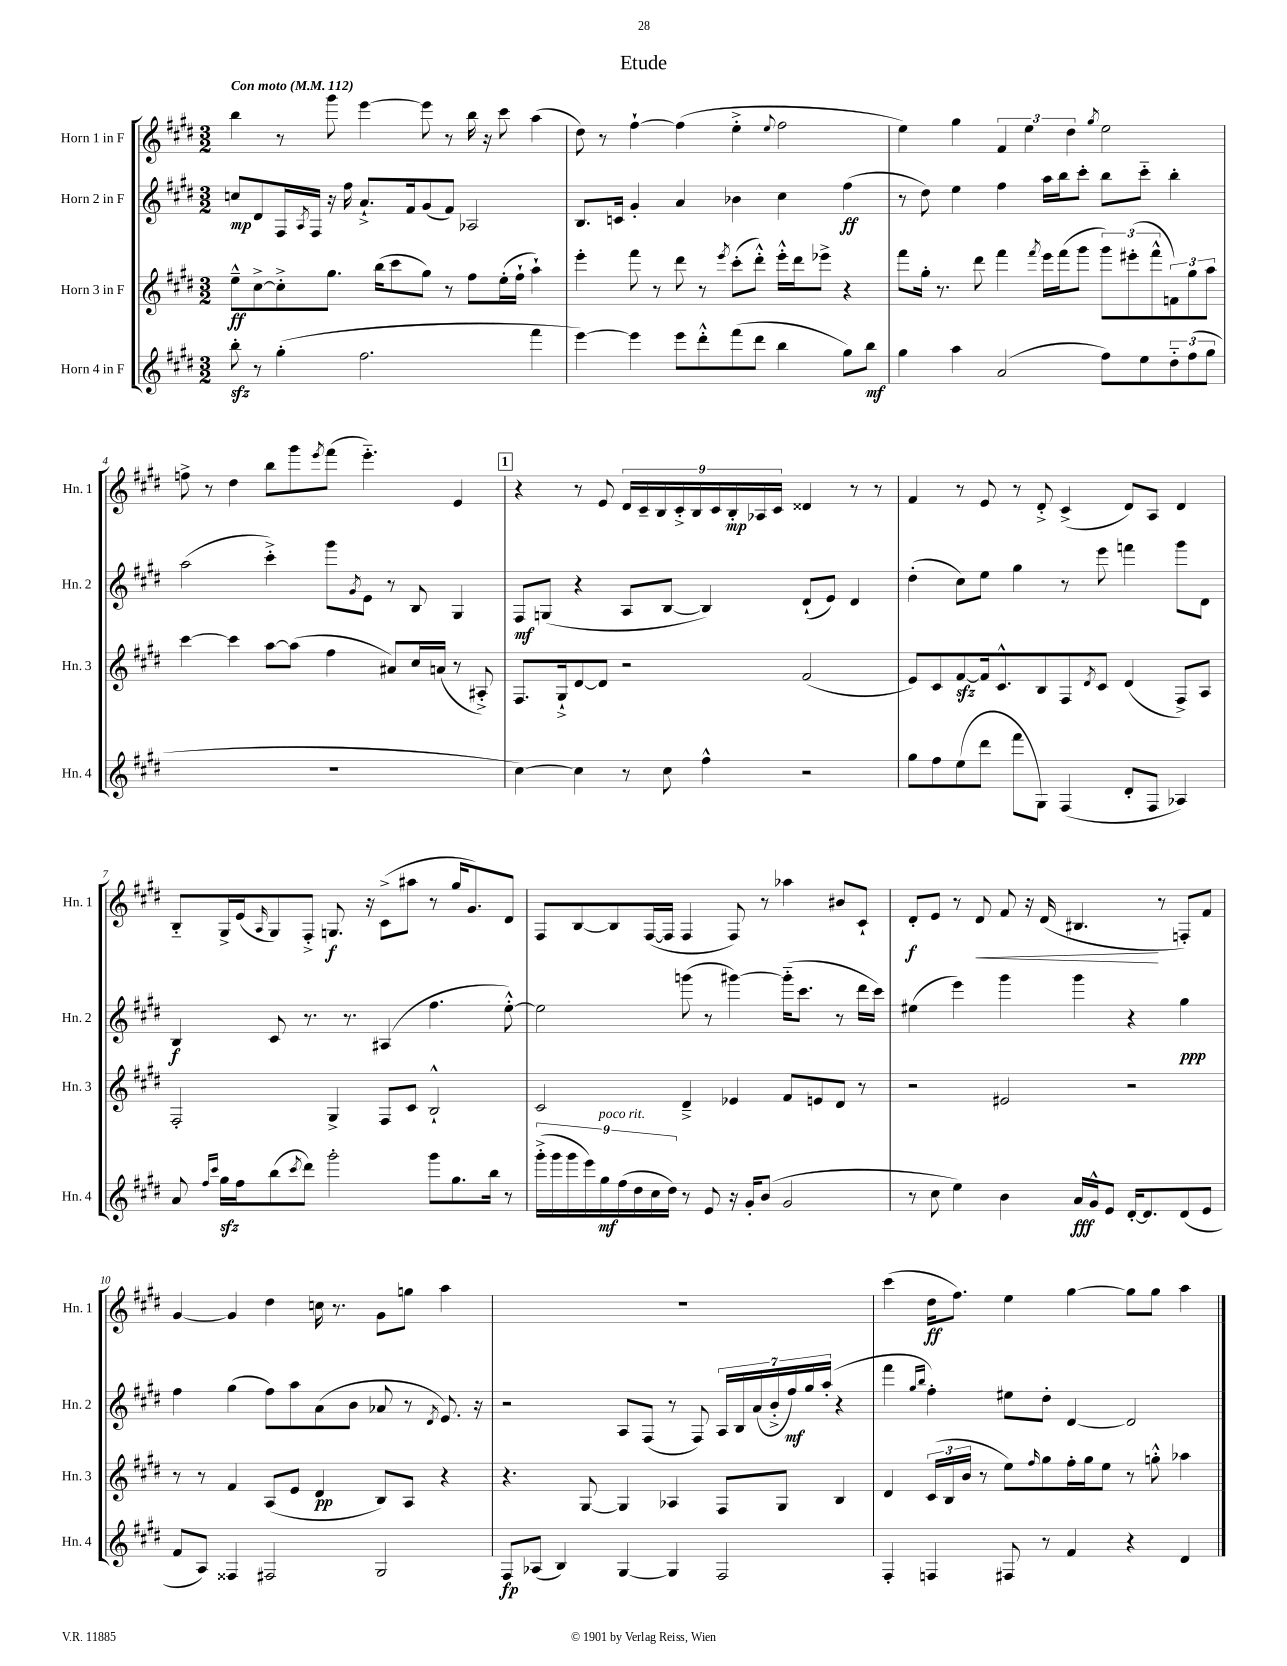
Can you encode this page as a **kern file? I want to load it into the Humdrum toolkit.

**kern	**dynam	**kern	**dynam	**kern	**dynam	**kern	**dynam
*part4	*part4	*part3	*part3	*part2	*part2	*part1	*part1
*staff4	*staff4	*staff3	*staff3	*staff2	*staff2	*staff1	*staff1
*I"Horn 4 in F	*	*I"Horn 3 in F	*	*I"Horn 2 in F	*	*I"Horn 1 in F	*
*I'Hn. 4	*	*I'Hn. 3	*	*I'Hn. 2	*	*I'Hn. 1	*
*clefG2	*	*clefG2	*	*clefG2	*	*clefG2	*
*k[f#c#g#d#]	*	*k[f#c#g#d#]	*	*k[f#c#g#d#]	*	*k[f#c#g#d#]	*
*M3/2	*	*M3/2	*	*M3/2	*	*M3/2	*
*MM112	*	*MM112	*	*MM112	*	*MM112	*
=1	=1	=1	=1	=1	=1	=1	=1
!	!	!	!	!	!	!LO:TX:a:B:t=Con moto	!
8bbzz'\	.	8ee~^^\L	ff	8ccn/L	mp	4bb\	.
8r	.	[8cc#^\	.	8d#/	.	.	.
(4gg#'\	.	8cc#'^\]	.	16F#/L	.	8r	.
.	.	.	.	8qA/	.	.	.
.	.	.	.	16F#/JJ	.	.	.
.	.	8.gg#\J	.	16r	.	8ggg#\	.
.	.	.	.	16ff#\	.	.	.
2.ff#\	.	.	.	8.a`^/L	.	[4eee\	.
.	.	(16bb\KL	.	.	.	.	.
.	.	8ccc#\	.	.	.	.	.
.	.	.	.	16f#/k	.	.	.
.	.	8gg#\J)	.	(8g#/	.	8eee\]	.
.	.	8r	.	8f#/J)	.	8r	.
.	.	8ff#\L	.	2A-X/	.	16bb\	.
.	.	.	.	.	.	16r	.
.	.	(16ee'\L	.	.	.	8ccc#\	.
.	.	16ff#`\JJ	.	.	.	.	.
4fff#\	.	4aa`\)	.	.	.	(4aa\	.
=2	=2	=2	=2	=2	=2	=2	=2
[4eee\)	.	4eee'\	.	8.B/L	.	8dd#\)	.
.	.	.	.	.	.	8r	.
.	.	.	.	16cn/Jk	.	.	.
4eee\]	.	8fff#\	.	4g#'/	.	[4ff#`\	.
.	.	8r	.	.	.	.	.
8eee\L	.	8ddd#\	.	4a/	.	(4ff#\]	.
8ddd#'^^\	.	8r	.	.	.	.	.
.	.	8qeee/	.	.	.	.	.
(8fff#\	.	(8ccc#'\L	.	4b-X\	.	4ee'^\	.
8ddd#\J	.	8ddd#'^^\J)	.	.	.	.	.
.	.	.	.	.	.	8qqee/	.
4bb\	.	16eee'^^\LL	.	4cc#\	.	2ff#\	.
.	.	16ddd#\J	.	.	.	.	.
.	.	8eee-X^\J	.	.	.	.	.
8gg#\L)	.	4r	.	(4ff#\	ff	.	.
8bb\J	mf	.	.	.	.	.	.
=3	=3	=3	=3	=3	=3	=3	=3
4gg#\	.	8fff#\L	.	8r	.	4ee\)	.
.	.	16gg#'\Jk	.	8dd#\)	.	.	.
.	.	8.r	.	.	.	.	.
4aa\	.	.	.	4ee\	.	4gg#\	.
.	.	8ddd#\	.	.	.	.	.
(2a/	.	4fff#\	.	4ff#\	.	6f#/	.
.	.	.	.	.	.	6ee\	.
.	.	8qfff#/	.	.	.	.	.
.	.	16eee\LL	.	16aa\LL	.	.	.
.	.	(16fff#\J	.	16bb\J	.	.	.
.	.	.	.	.	.	6dd#\	.
.	.	8ggg#\J	.	8ccc#'\J	.	.	.
.	.	.	.	.	.	8qgg#/	.
8ff#\L)	.	12ggg#\L)	.	8bb\L	.	2ee\	.
.	.	(12eee#X'\	.	.	.	.	.
8ee\	.	.	.	8ccc#\J	.	.	.
.	.	12fff#^^\	.	.	.	.	.
12dd#\	.	12fn\)	.	4bb'\	.	.	.
(12ff#\	.	12gg#\	.	.	.	.	.
12gg#\J	.	12aa\J	.	.	.	.	.
!!LO:LB:g=z
=4	=4	=4	=4	=4	=4	=4	=4
1.r	.	[4ccc#\	.	(2aa\	.	8ffn^\	.
.	.	.	.	.	.	8r	.
.	.	4ccc#\]	.	.	.	4dd#\	.
.	.	[8aa\L	.	4ccc#'^\)	.	8bb\L	.
.	.	(8aa\J]	.	.	.	8ggg#\	.
.	.	.	.	.	.	8qeee/	.
.	.	4ff#\	.	8ggg#\L	.	(8fff#\J	.
.	.	.	.	8qg#/	.	.	.
.	.	.	.	8e\J	.	4.eee\)	.
.	.	8a#X/L)	.	8r	.	.	.
.	.	16cc#/L	.	8B/	.	.	.
.	.	(16an/JJ	.	.	.	.	.
.	.	8r	.	4G#/	.	4e/	.
.	.	8A#X'^/)	.	.	.	.	.
!!LO:REH:place=s1:t=1
=5	=5	=5	=5	=5	=5	=5	=5
[4cc#\)	.	8.F#/L	.	8F#/L	mf	4r	.
.	.	.	.	(8Gn/J	.	.	.
.	.	16G#`^/k	.	.	.	.	.
4cc#\]	.	[8d#/	.	4r	.	8r	.
.	.	8d#/J]	.	.	.	8e/	.
8r	.	2r	.	8A/L	.	18d#/LL	.
.	.	.	.	.	.	18c#~/	.
.	.	.	.	.	.	18B/	.
8cc#\	.	.	.	[8B/J	.	.	.
.	.	.	.	.	.	18c#'^/	.
.	.	.	.	.	.	18B/	.
4ff#^^\	.	.	.	4B/])	.	.	.
.	.	.	.	.	.	18c#/	.
.	.	.	.	.	.	18B'/	mp
.	.	.	.	.	.	18A-X/	.
.	.	.	.	.	.	18c#/JJ	.
2r	.	(2f#/	.	(8d#`/L	.	4d##X/	.
.	.	.	.	8e/J)	.	.	.
.	.	.	.	4d#/	.	8r	.
.	.	.	.	.	.	8r	.
=6	=6	=6	=6	=6	=6	=6	=6
8gg#\L	.	8e/L)	.	(4dd#'\	.	4f#/	.
8ff#\	.	8c#/	.	.	.	.	.
(8ee\	.	[8f#zz/	.	8cc#\L)	.	8r	.
8ddd#\J	.	16f#/k]	.	8ee\J	.	8e/	.
.	.	8.c#^^/	.	.	.	.	.
8fff#\L	.	.	.	4gg#\	.	8r	.
8G#\J)	.	8B/	.	.	.	8d#'^/	.
(4F#/	.	8F#/	.	8r	.	(4c#^/	.
.	.	8qd#/	.	.	.	.	.
.	.	8c#/J	.	8eee\	.	.	.
8d#'/L	.	(4d#/	.	4fffn\	.	8d#/L)	.
8F#/J	.	.	.	.	.	8A/J	.
4A-X/)	.	8F#^/L)	.	8ggg#\L	.	4d#/	.
.	.	8A/J	.	8d#\J	.	.	.
!!LO:LB:g=z
=7	=7	=7	=7	=7	=7	=7	=7
8a/	.	2F#'/	.	4B/	f	8B/L	.
16qqff#/LL	.	.	.	.	.	.	.
16qqccc#/JJ	.	.	.	.	.	.	.
16gg#zz\LL	.	.	.	.	.	16G#^/L	.
16ff#\J	.	.	.	.	.	(16e/J	.
.	.	.	.	.	.	16qqA/	.
(8bb\	.	.	.	8c#/	.	8G#/)	.
8qccc#/	.	.	.	.	.	.	.
8ddd#\J)	.	.	.	8.r	.	8F#'^/J	.
2ggg#'\	.	4G#^/	.	.	.	8.Gn/	f
.	.	.	.	8.r	.	.	.
.	.	.	.	.	.	16r	.
.	.	8F#/L	.	(4A#X/	.	(8c#^\L	.
.	.	8c#/J	.	.	.	8aa#X\J	.
8ggg#\L	.	2B`^^/	.	4.ff#\	.	8r	.
8.gg#\	.	.	.	.	.	16gg#/KL	.
.	.	.	.	.	.	8.g#/)	.
16bb\Jk	.	.	.	.	.	.	.
8r	.	.	.	[8ee'^^\)	.	8d#/J	.
=8	=8	=8	=8	=8	=8	=8	=8
(18ggg#'^\LL	.	2c#/	.	2ee\]	.	8F#/L	.
18ggg#\	.	.	.	.	.	.	.
18ggg#\	.	.	.	.	.	.	.
.	.	.	.	.	.	[8B/	.
18eee\)	.	.	.	.	.	.	.
!LO:TX:a:i:t=poco rit.	!	!	!	!	!	!	!
18gg#\	mf	.	.	.	.	.	.
.	.	.	.	.	.	8B/]	.
(18ff#\	.	.	.	.	.	.	.
18dd#\	.	.	.	.	.	.	.
.	.	.	.	.	.	([16F#/L	.
18cc#\	.	.	.	.	.	.	.
.	.	.	.	.	.	16F#/JJ]	.
18dd#\JJ)	.	.	.	.	.	.	.
8r	.	4d#~^/	.	(8gggn\	.	4F#/	.
8e/	.	.	.	8r	.	.	.
16r	.	4e-X/	.	[4ggg#X\)	.	8F#/)	.
16g#'/KL	.	.	.	.	.	.	.
(8b/J	.	.	.	.	.	8r	.
2g#/	.	8f#/L	.	(16ggg#\KL]	.	4aa-X\	.
.	.	.	.	8.ccc#\J	.	.	.
.	.	8en/	.	.	.	.	.
.	.	8d#/J	.	8r	.	8b#X/L	.
.	.	8r	.	16ddd#\LL	.	8c#`/J	.
.	.	.	.	16ccc#\JJ)	.	.	.
=9	=9	=9	=9	=9	=9	=9	=9
8r	.	2r	.	(4ee#X\	.	8d#'/L	f
8cc#\	.	.	.	.	.	8e/J	.
4ee\)	.	.	.	4eee\)	.	8r	.
!	!	!	!	!	!	!	!LO:HP:b
.	.	.	.	.	.	8d#/	<
4b\	.	2e#X/	.	4ggg#\	.	8f#/	.
.	.	.	.	.	.	16r	.
.	.	.	.	.	.	(16d#/	.
16a/LL	fff	.	.	4ggg#\	.	4.B#X/	.
16g#^^/J	.	.	.	.	.	.	.
8e/J	.	.	.	.	.	.	.
[16d#'/KL	.	2r	.	4r	.	.	.
8.d#/]	.	.	.	.	.	.	.
.	.	.	.	.	.	8r	[
(8d#/	.	.	.	4gg#\	ppp	8Fn'/L)	.
8e/J	.	.	.	.	.	8f#/J	.
!!LO:LB:g=z
=10	=10	=10	=10	=10	=10	=10	=10
8f#/L	.	8r	.	4ff#\	.	[4g#/	.
8A/J)	.	8r	.	.	.	.	.
4F##X/	.	4f#/	.	(4gg#\	.	4g#/]	.
2F#X/	.	(8A/L	.	8ff#\L)	.	4dd#\	.
.	.	8e/J	.	8aa\	.	.	.
.	.	4d#/	pp	(8a\	.	16ccn\	.
.	.	.	.	.	.	8.r	.
.	.	.	.	8b\J	.	.	.
2G#/	.	8B/L)	.	8a-X/	.	8g#\L	.
.	.	8A/J	.	8r	.	8ggn\J	.
.	.	.	.	8qd#/	.	.	.
.	.	4r	.	8.e/)	.	4aa\	.
.	.	.	.	16r	.	.	.
=11	=11	=11	=11	=11	=11	=11	=11
8F#/L	fp	4.r	.	2r	.	1.r	.
(8A-X/J	.	.	.	.	.	.	.
4B/)	.	.	.	.	.	.	.
.	.	[8G#/	.	.	.	.	.
[4G#/	.	4G#/]	.	8A/L	.	.	.
.	.	.	.	(8F#/J	.	.	.
4G#/]	.	4A-X/	.	8r	.	.	.
.	.	.	.	8F#/)	.	.	.
2F#/	.	8F#/L	.	28A/LL	.	.	.
.	.	.	.	28B/	.	.	.
.	.	.	.	(28a/	.	.	.
.	.	.	.	28b'^/	.	.	.
.	.	8G#/J	.	.	.	.	.
.	.	.	.	28ff#/)	mf	.	.
.	.	.	.	28gg#/	.	.	.
.	.	.	.	(28aa'/JJ	.	.	.
.	.	4B/	.	4r	.	.	.
=12	=12	=12	=12	=12	=12	=12	=12
4F#'/	.	4d#/	.	4fff#\	.	(4ccc#\	.
.	.	.	.	16qqgg#/LL	.	.	.
.	.	.	.	16qqbb/JJ	.	.	.
4Fn/	.	(24c#/LL	.	4ff#'\)	.	16dd#\KL	ff
.	.	24B/	.	.	.	.	.
.	.	.	.	.	.	8.ff#\J)	.
.	.	24b/JJ	.	.	.	.	.
.	.	8r	.	.	.	.	.
8F#X/	.	8ee\L)	.	8ee#X\L	.	4ee\	.
.	.	16qqff#/	.	.	.	.	.
8r	.	8gg#\	.	8dd#'\J	.	.	.
4f#/	.	16ff#'\L	.	[4d#/	.	[4gg#\	.
.	.	16gg#\J	.	.	.	.	.
.	.	8ee\J	.	.	.	.	.
4r	.	8r	.	2d#/]	.	8gg#\L]	.
.	.	8ggn'^^\	.	.	.	8gg#\J	.
4d#/	.	4aa-X\	.	.	.	4aa\	.
==	==	==	==	==	==	==	==
*-	*-	*-	*-	*-	*-	*-	*-
